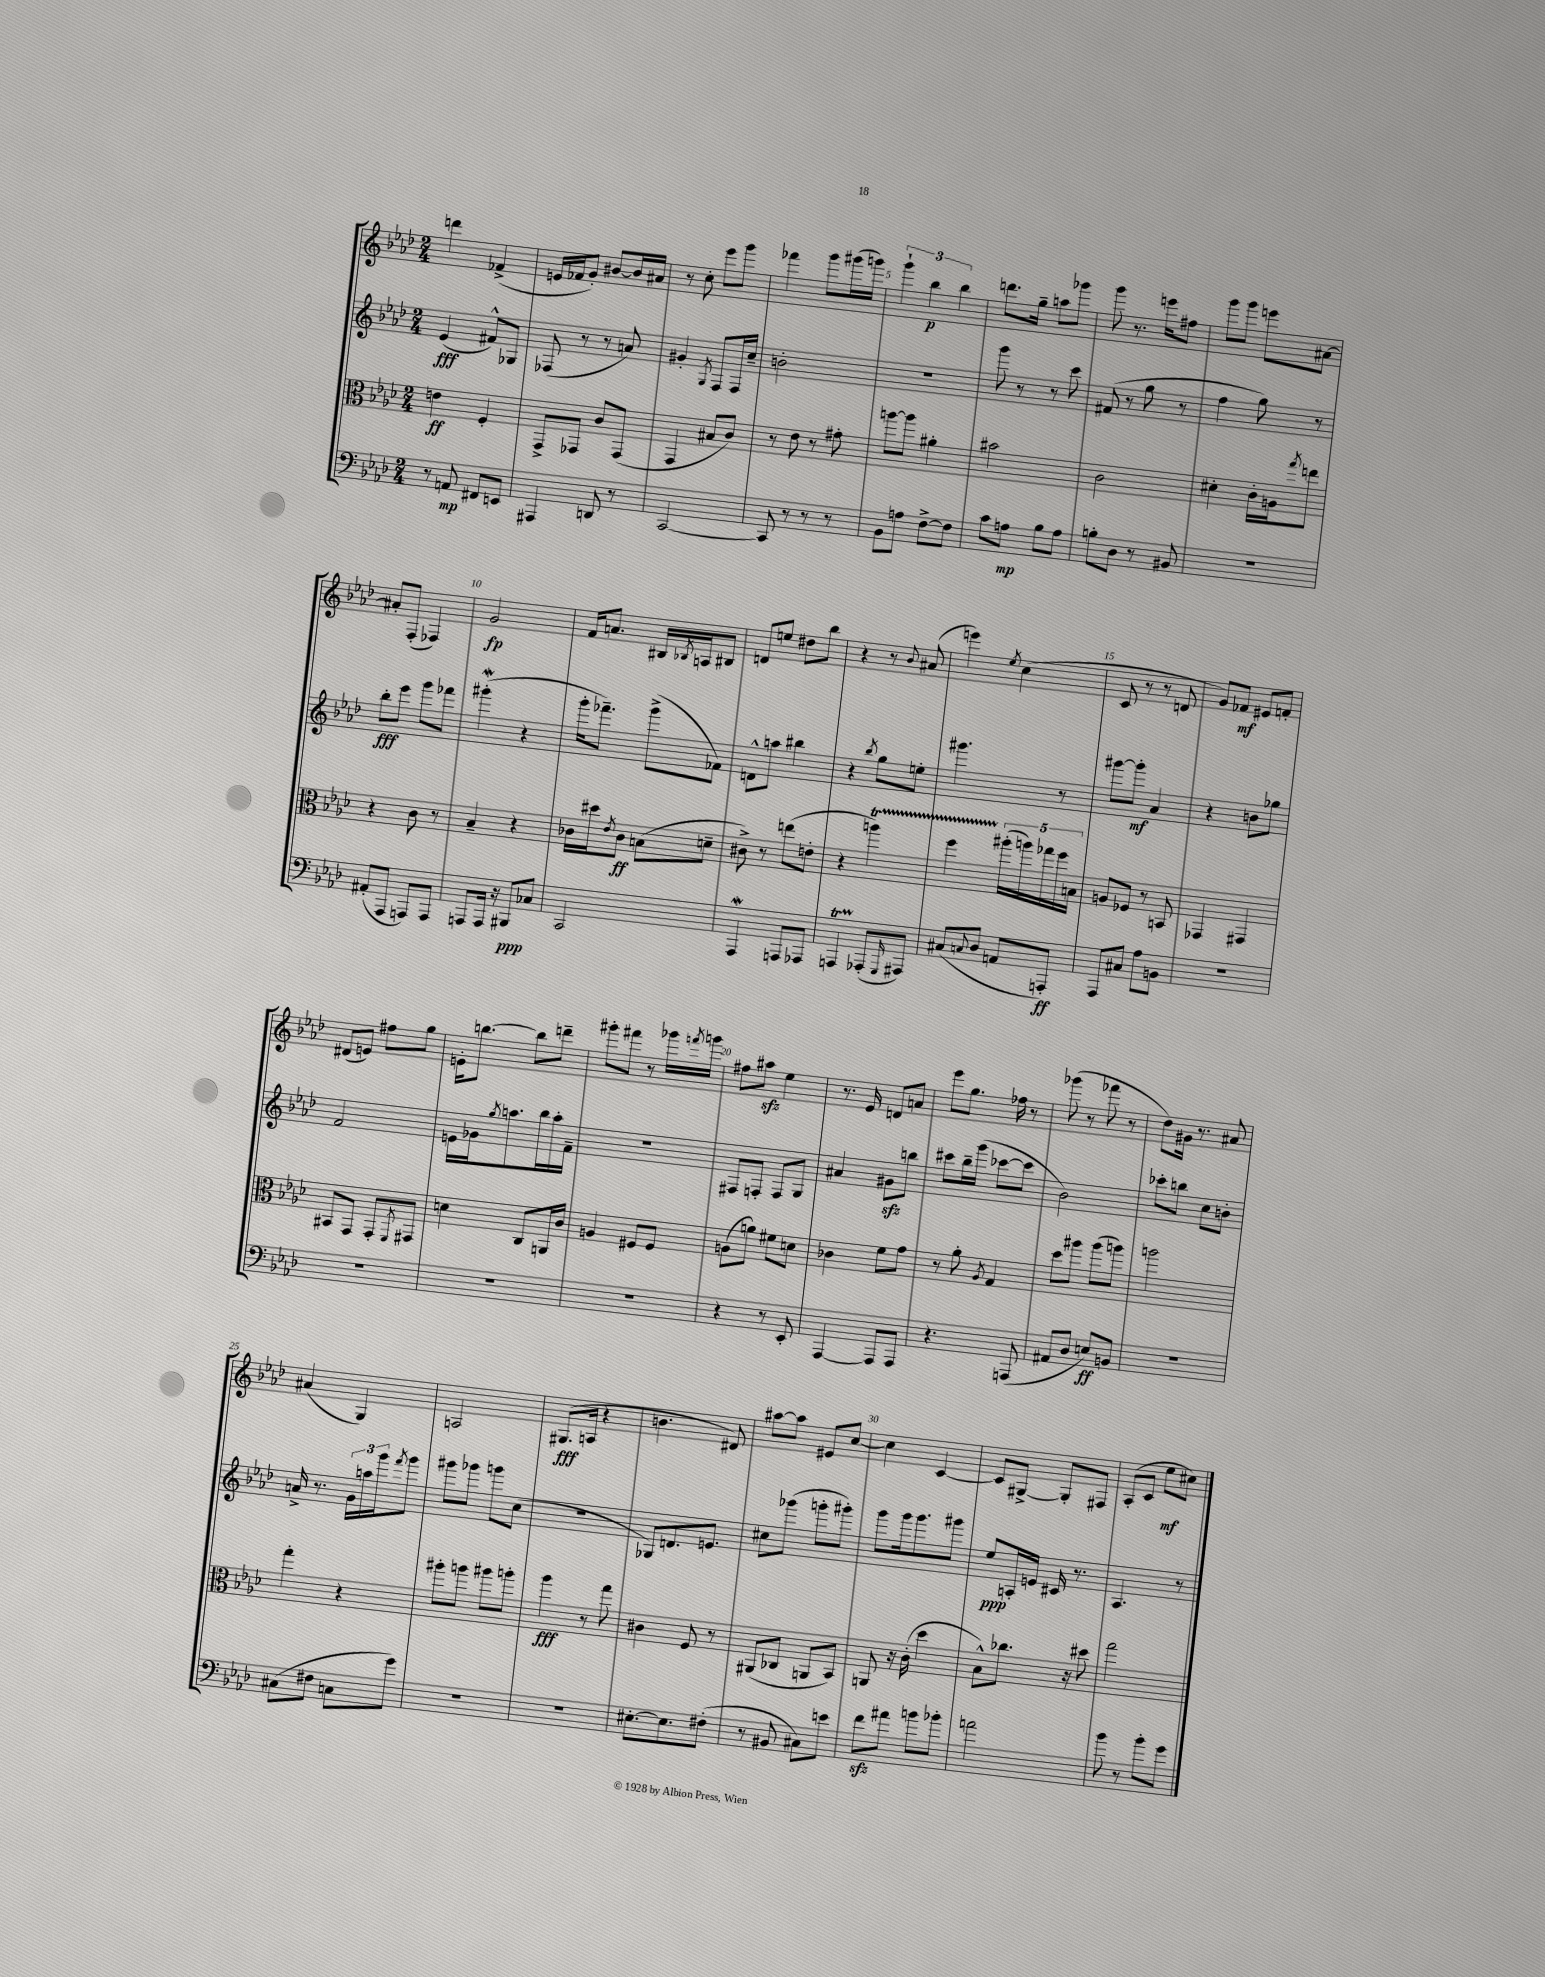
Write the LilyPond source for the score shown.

<<
\new StaffGroup <<
\new Staff = "s0" {
    \clef treble \key aes \major \numericTimeSignature \time 2/4
    d'''4 fes'4->( |
    e'16 fes'16 g'8-.) bis'8~ bis'16 ais'16 |
    r8 c''8-. ees'''8 g'''8 |
    fes'''4 g'''8 gis'''16( g'''16) |
    \tuplet 3/2 { g'''4-! bes''4\p bes''4 } |
    d'''8. g''16-- a''8 ges'''8 |
    g'''8 r8. e'''16 fis''8 |
    g'''8 g'''8 e'''8 ais'8~ |
    ais'8-. f8-.( fes4) |
    g'2\fp |
    f'16 a'8. bis16 \acciaccatura { bes8 } a16 bis8 |
    d'8 e''8 dis''8 bes''8 |
    r4 r8 \appoggiatura { bes'8 } ais'8( |
    e'''4) \acciaccatura { ees''8 } c''4( |
    c'8 r8 r8 d'8 |
    g'8) fes'8\mf eis'8 f'8-. |
    dis'8( e'8) fis''8 g''8 |
    e'16-. b''8.~ b''8 d'''8-- |
    gis'''8-. fis'''8 r8 ges'''16 \acciaccatura { f'''8 } g'''16 |
    fis''8 ais''8\sfz ees''4 |
    r8. ees'16 d'8 a'8 |
    ees'''8 g''8. fes''16 r8 |
    ges'''8( r8 fes'''8 r8 |
    des''8) gis'16 r8. ais'8 |
    ais'4( g4) |
    a2 |
    gis8.\fff( a16 r4 |
    b'4. dis'8) |
    ais''8~ ais''8 eis'8 c''8~ |
    c''4 c'4~ |
    c'8 gis8~-> gis8-. fis8 |
    aes8-.( c'8 ees''8\mf cis''8) \bar "|." |
}
\new Staff = "s1" {
    \clef treble \key aes \major \numericTimeSignature \time 2/4
    ees'4\fff( fis'8-^) ges8 |
    fes8( r8 r8 a'8) |
    gis'4-. \acciaccatura { g8 } f8 f16 c''16-- |
    b'2-. |
    R2 |
    g'''8 r8 r8 c'''8 |
    fis'8( r8 g''8 r8 |
    f''4 g''8) r8 |
    bes''8-.\fff ees'''8 g'''8 fes'''8 |
    gis'''4-.\mordent( r4 |
    g'''16-. fes'''8.--) g'''8->( fes'8) |
    d'8-^ a''8 bis''4 |
    r4 \acciaccatura { bes''8 } g''8 e''8-. |
    gis'''4. r8 |
    gis'''8~ gis'''8-.\mf aes'4 |
    r4 b'8 ges''8 |
    f'2 |
    e'16 ges'16 \acciaccatura { g''8 } a''8. bes''16 a''16-. f'16-- |
    r2 |
    fis8 f8-. f8 g8 |
    ais'4 gis'8\sfz b''8 |
    cis'''8 bes''16-- g'''16( ces'''8~ ces'''8 |
    bes'2) |
    ces'''8-. b''8 c''8 b'8-. |
    a'16-> r8. \tuplet 3/2 { g'16 a''16 g'''16 } \acciaccatura { f'''8 } g'''8 |
    gis'''8 ges'''8 g'''8 c''8( |
    R2 |
    ges8) d'8. e'8. |
    cis''8 ges'''8( g'''8-. gis'''8-.) |
    g'''8 g'''16 g'''8. gis'''8 |
    ees''8\ppp a16-. e'16 cis'16 r8. |
    aes4. r8 \bar "|." |
}
\new Staff = "s2" {
    \clef alto \key aes \major \numericTimeSignature \time 2/4
    e'4\ff f4-. |
    g,8-> ges,8 c'8 ges,8( |
    g,4 bis8 c'8) |
    r8 ees'8 r8 gis'8-. |
    a''8~ a''8 ais'4-. |
    bis'2 |
    c'2 |
    dis'4-. c'16-. a16 \acciaccatura { g''8 } e''8 |
    r4 c'8 r8 |
    bes4-- r4 |
    ces'16 dis''16 \acciaccatura { ees'8 } ces'8\ff b8( d'8-- |
    cis'8->) r8 e''8( e'8-. |
    r4 a''4\startTrillSpan) |
    f''4 \tuplet 5/4 { ais''16-.\stopTrillSpan( a''16) ges''16 f''16 b16 } |
    a8 fes8 r8 b,8 |
    ges,4 gis,4 |
    bis,8 g,8 g,8-. \acciaccatura { f,8 } gis,8 |
    d'4 c8 a,16 c'16 |
    a4 fis8 fis8 |
    a8( a'8) fis'8 d'8 |
    ces'4 f'8 g'8 |
    r8 aes'8-. \acciaccatura { aes8 } g4 |
    des''8 ais''8 ais''8( a''8) |
    a''2 |
    g''4-. r4 |
    ais''8-. a''8 ais''8 a''8-. |
    aes''4\fff r8 g''8 |
    cis'4 f8 r8 |
    ais,8( ces8 a,8 bes,8) |
    a,8 r16 c'16-.( des''4 |
    bes8-^) ces''8. r16 dis''8 |
    g''2 \bar "|." |
}
\new Staff = "s3" {
    \clef bass \key aes \major \numericTimeSignature \time 2/4
    r8 a,8\mp fis,8 e,8 |
    ais,,4 d,8 r8 |
    c,2~ |
    c,8 r8 r8 r8 |
    bes,8 a8 f8~-> f8 |
    c'8 a8\mp bes8 a8 |
    b8-. des8 r8 bis,8 |
    R2 |
    ais,8-.( aes,,8 a,,8) a,,8 |
    a,,8 a,,16 r16 bis,,8\ppp ces8 |
    c,2 |
    aes,,4\mordent a,,8 aes,,8 |
    a,,4\startTrillSpan aes,,8-.\stopTrillSpan( \grace { g,,16 } ais,,8) |
    cis8( \appoggiatura { c8 } des8 a,8 a,,8-.\ff) |
    aes,,8 cis8 aes8 b,8 |
    r2 |
    R2 |
    R2 |
    R2 |
    r4 r8 ees,8-. |
    aes,,4~ aes,,8 aes,,8 |
    r4. a,,8( |
    ais,8 des8 e8\ff) b,8 |
    R2 |
    cis8( fis8 c8 g'8) |
    r2 |
    R2 |
    eis8.~-. eis8. fis8-.( |
    r8 bis,8 cis8) e'8 |
    f'8\sfz ais'8 b'8 bes'8-. |
    a'2 |
    bes'8 r8 bes'8-. g'8 \bar "|." |
}
>>
>>
\layout { \context { \Score \override BarNumber.break-visibility = ##(#f #t #t) barNumberVisibility = #(every-nth-bar-number-visible 5) } }
